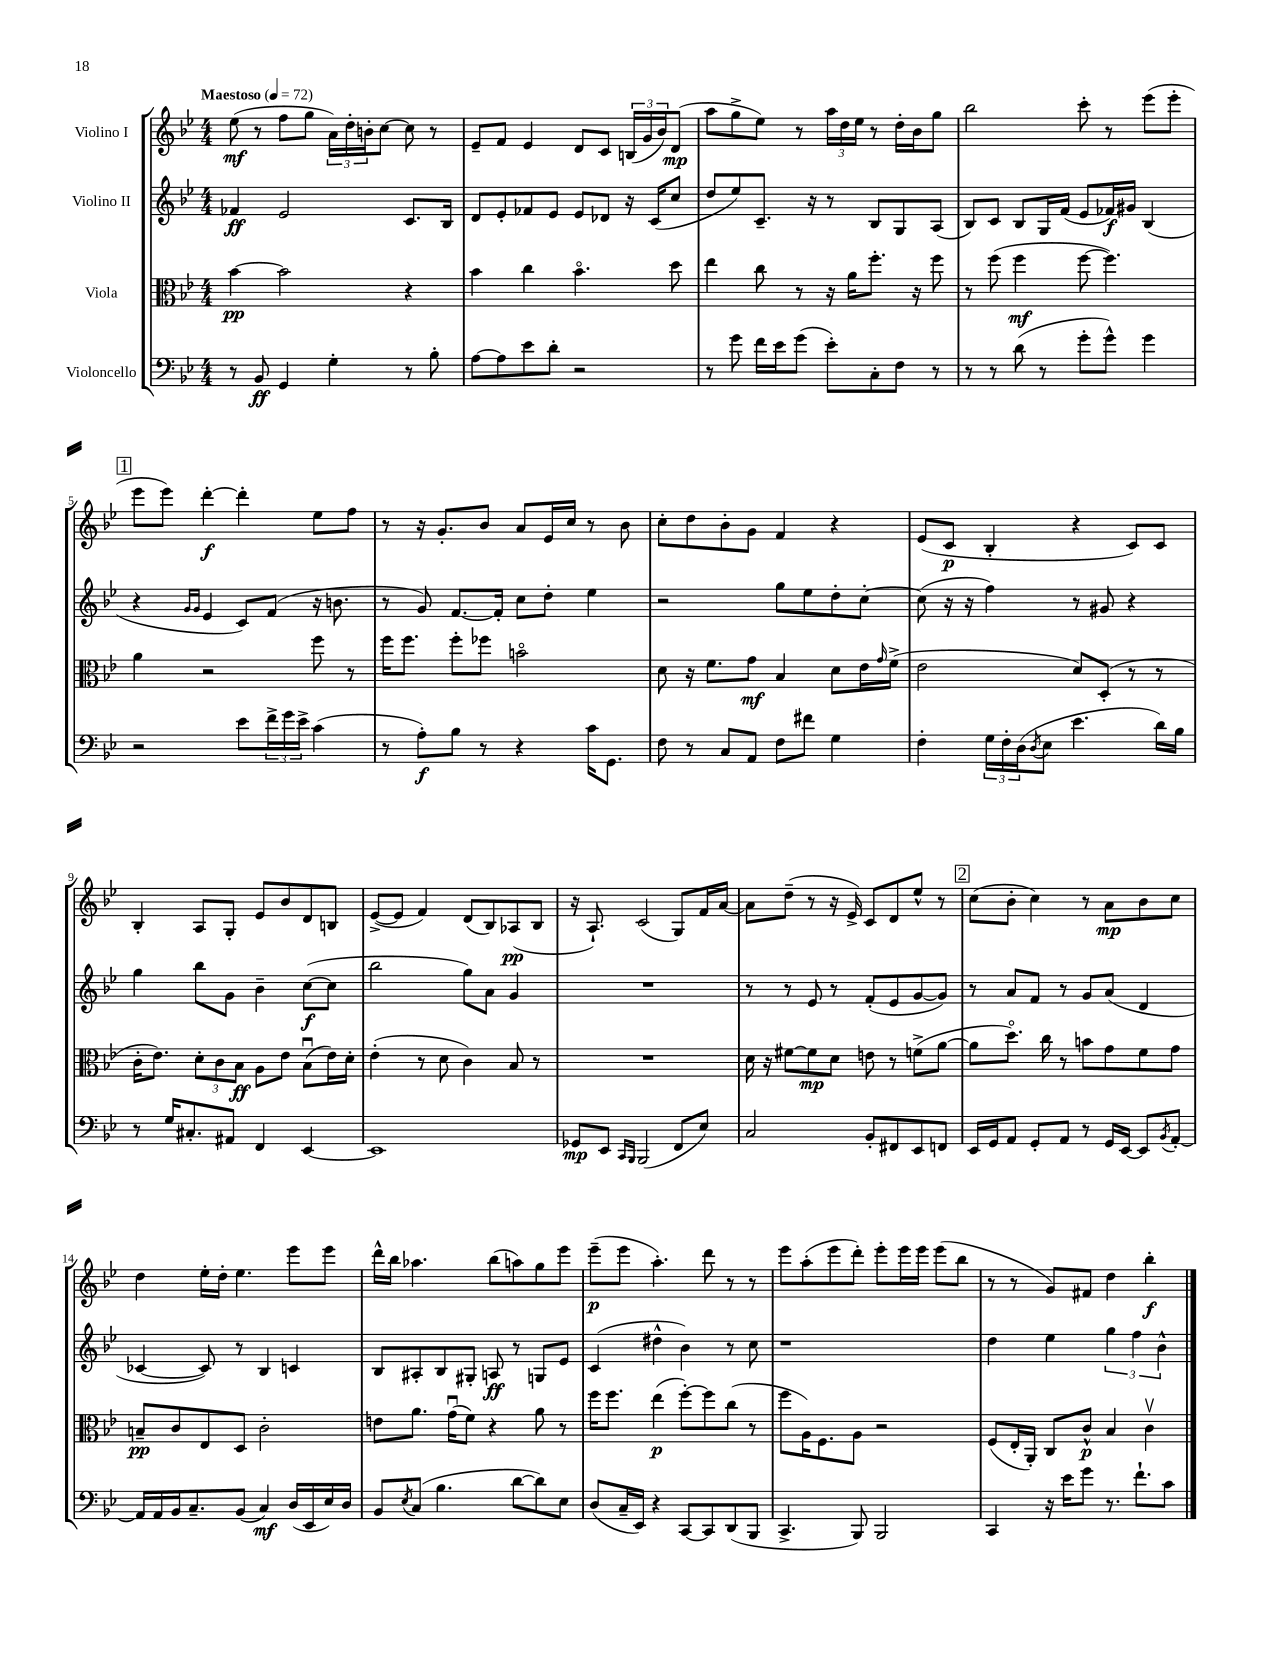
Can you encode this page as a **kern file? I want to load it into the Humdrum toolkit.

**kern	**kern	**kern	**kern
*staff4	*staff3	*staff2	*staff1
*clefF4	*clefC3	*clefG2	*clefG2
*k[b-e-]	*k[b-e-]	*k[b-e-]	*k[b-e-]
*M4/4	*M4/4	*M4/4	*M4/4
*MM72	*MM72	*MM72	*MM72
8r	[4b-	4f-	(8ee-
8BB-	.	.	8r
4GG	2b-]	2e-	8ff
.	.	.	8gg
4G'	.	.	24a)
.	.	.	24dd'
.	.	.	24b'
.	.	.	[8cc
8r	4r	8.c	8cc]
8B-'	.	.	8r
.	.	16B-	.
=	=	=	=
[8A	4b-	8d	8e-~
8A]	.	8e-'	8f
8e-	4cc	8f-	4e-
8d'	.	8e-	.
2r	4.b-o	8e-	8d
.	.	8d-	8c
.	.	16r	(24B
.	.	.	24g
.	.	(16c	.
.	.	.	24b-)
.	8dd	8cc	(8d
=	=	=	=
8r	4ee-	8dd	8aa
8g	.	8ee-)	8gg^
16f	8cc	8.c~	8ee-)
16e-	.	.	.
(8g	8r	.	8r
.	.	16r	.
8e-')	16r	8r	24aa
.	.	.	24dd
.	16a	.	.
.	.	.	24ee-
8C'	8.ff'	8B-	8r
8F	.	8G	16dd'
.	16r	.	16b-
8r	8ff	(8A	8gg
=	=	=	=
8r	8r	8B-)	2bb-
8r	(8ff	8c	.
(8d	4ff	8B-	.
8r	.	16G	.
.	.	(16f	.
8g'	[8ff	8e-	8ccc'
8g^^)	4.ff])	16f-)	8r
.	.	16g#	.
4g	.	(4B-	(8eee-
.	.	.	8eee-'
=	=	=	=
2r	4a	4r	8eee-
.	.	.	8eee-)
.	.	16qqg	.
.	.	16qqg	.
.	2r	4e-	[4ddd'
8e-	.	8c)	4ddd']
24f^	.	(8f	.
24g	.	.	.
24e-^	.	.	.
(4c	8ff	16r	8ee-
.	.	8.b	.
.	8r	.	8ff
=	=	=	=
8r	16ff	8r	8r
.	8.ff	.	.
8A')	.	8g)	16r
.	.	.	8.g'
8B-	8ff'	[8.f	.
8r	8ff-	.	8b-
.	.	16f']	.
4r	2bo	8cc	8a
.	.	8dd'	16e-
.	.	.	16cc
16c	.	4ee-	8r
8.GG	.	.	.
.	.	.	8b-
=	=	=	=
8F	8d	2r	8cc'
8r	16r	.	8dd
.	8.f	.	.
8C	.	.	8b-'
8AA	8g	.	8g
8F	4B-	8gg	4f
8f#	.	8ee-	.
4G	8d	8dd'	4r
.	16e-	[8cc'	.
.	16qqg	.	.
.	(16f^	.	.
=	=	=	=
4F'	2e-	(8cc]	(8e-
.	.	16r	8c
.	.	16r	.
24G	.	4ff)	4B-'
24F'	.	.	.
(24D	.	.	.
8qD	.	.	.
8E-	.	.	.
4.e-	8d)	8r	4r
.	(8D'	8g#	.
.	8r	4r	8c)
16d)	8r	.	8c
16B-	.	.	.
=	=	=	=
8r	16c'	4gg	4B-'
.	8.e-)	.	.
16G	.	.	.
8.C#'	.	.	.
.	12d'	8bb-	8A
.	12c	.	.
8AA#	.	8g	8G'
.	12B-	.	.
4FF	8A	4b-~	8e-
.	8e-	.	8b-
[4EE-	(8B-u	([8cc	8d
.	16e-)	8cc]	8B
.	16d'	.	.
=	=	=	=
1EE-]	(4e-'	2bb-	([8e-^
.	.	.	8e-]
.	8r	.	4f)
.	8d	.	.
.	4c)	8gg)	(8d
.	.	8a	8B-)
.	8B-	4g	(8A-
.	8r	.	8B-
=	=	=	=
8GG-	1r	1r	16r
.	.	.	8.A`)
8EE-	.	.	.
16qqCC	.	.	.
16qqBBB-	.	.	.
(2BBB-	.	.	(2c
8FF	.	.	8G)
8E-)	.	.	16f
.	.	.	[16a
=	=	=	=
2C	16d	8r	8a]
.	16r	.	.
.	[8f#	8r	(8dd~
.	8f#]	8e-	8r
.	8d	8r	16r
.	.	.	16e-^)
8BB-'	8e	(8f'	8c
8FF#	8r	8e-	8d
8EE-	(8f^	[8g	8ee-^^
8FF	[8a	8g])	8r
=	=	=	=
16EE-	8a]	8r	(8cc
16GG	.	.	.
8AA	8.ddo)	8a	8b-'
8GG'	.	8f	4cc)
.	16cc	.	.
8AA	8r	8r	.
8r	8b	8g	8r
16GG	8g	(8a	8a
[16EE-	.	.	.
8EE-]	8f	4d	8b-
8qBB-	.	.	.
[8AA'	8g	.	8cc
=	=	=	=
16AA]	8B~	[4c-	4dd
16AA	.	.	.
16BB-	8c	.	.
8.C~	.	.	.
.	8E-	8c-])	16ee-'
.	.	.	16dd'
(8BB-	8D	8r	4.ee-
4C)	2c'	4B-	.
(16D	.	4c	8eee-
16EE-	.	.	.
16E-)	.	.	8eee-
16D	.	.	.
=	=	=	=
8BB-	8e	8B-	16ddd^^
.	.	.	16bb-
8qE-	.	.	.
(8C	8.a	8A#'	4.aa-
4.B-	.	8B-	.
.	(16gu	.	.
.	8f)	8G#'	.
.	4r	8A	(8bb-
[8d	.	8r	8aa)
8d])	8a	8G	8gg
8E-	8r	8e-	8eee-
=	=	=	=
(8D	16ff	(4c	(8eee-~
.	8.ff	.	.
16C~	.	.	8eee-
16EE-)	.	.	.
4r	(4ee-	4dd#^^	4.aa')
[8CC	[8ff')	4b-)	.
8CC]	8ff]	.	8ddd
(8DD	(8cc	8r	8r
8BBB-	8r	8cc	8r
=	=	=	=
4.CC^	8ff	1r	8eee-
.	16A)	.	(8aa'
.	8.F	.	.
.	.	.	8eee-
8BBB-)	8A	.	8ddd')
2BBB-	2r	.	8eee-'
.	.	.	16eee-
.	.	.	16eee-
.	.	.	(8eee-
.	.	.	8bb-
=	=	=	=
4CC	(8F	4dd	8r
.	16E-'	.	8r
.	16AA')	.	.
16r	8C	4ee-	8g)
16e-	.	.	.
8g	8c^^	.	8f#
8.r	4B-	6gg	4dd
.	.	6ff	.
8.f`	.	.	.
.	4cv	.	4bb-'
.	.	6b-^^	.
8c	.	.	.
==	==	==	==
*-	*-	*-	*-
